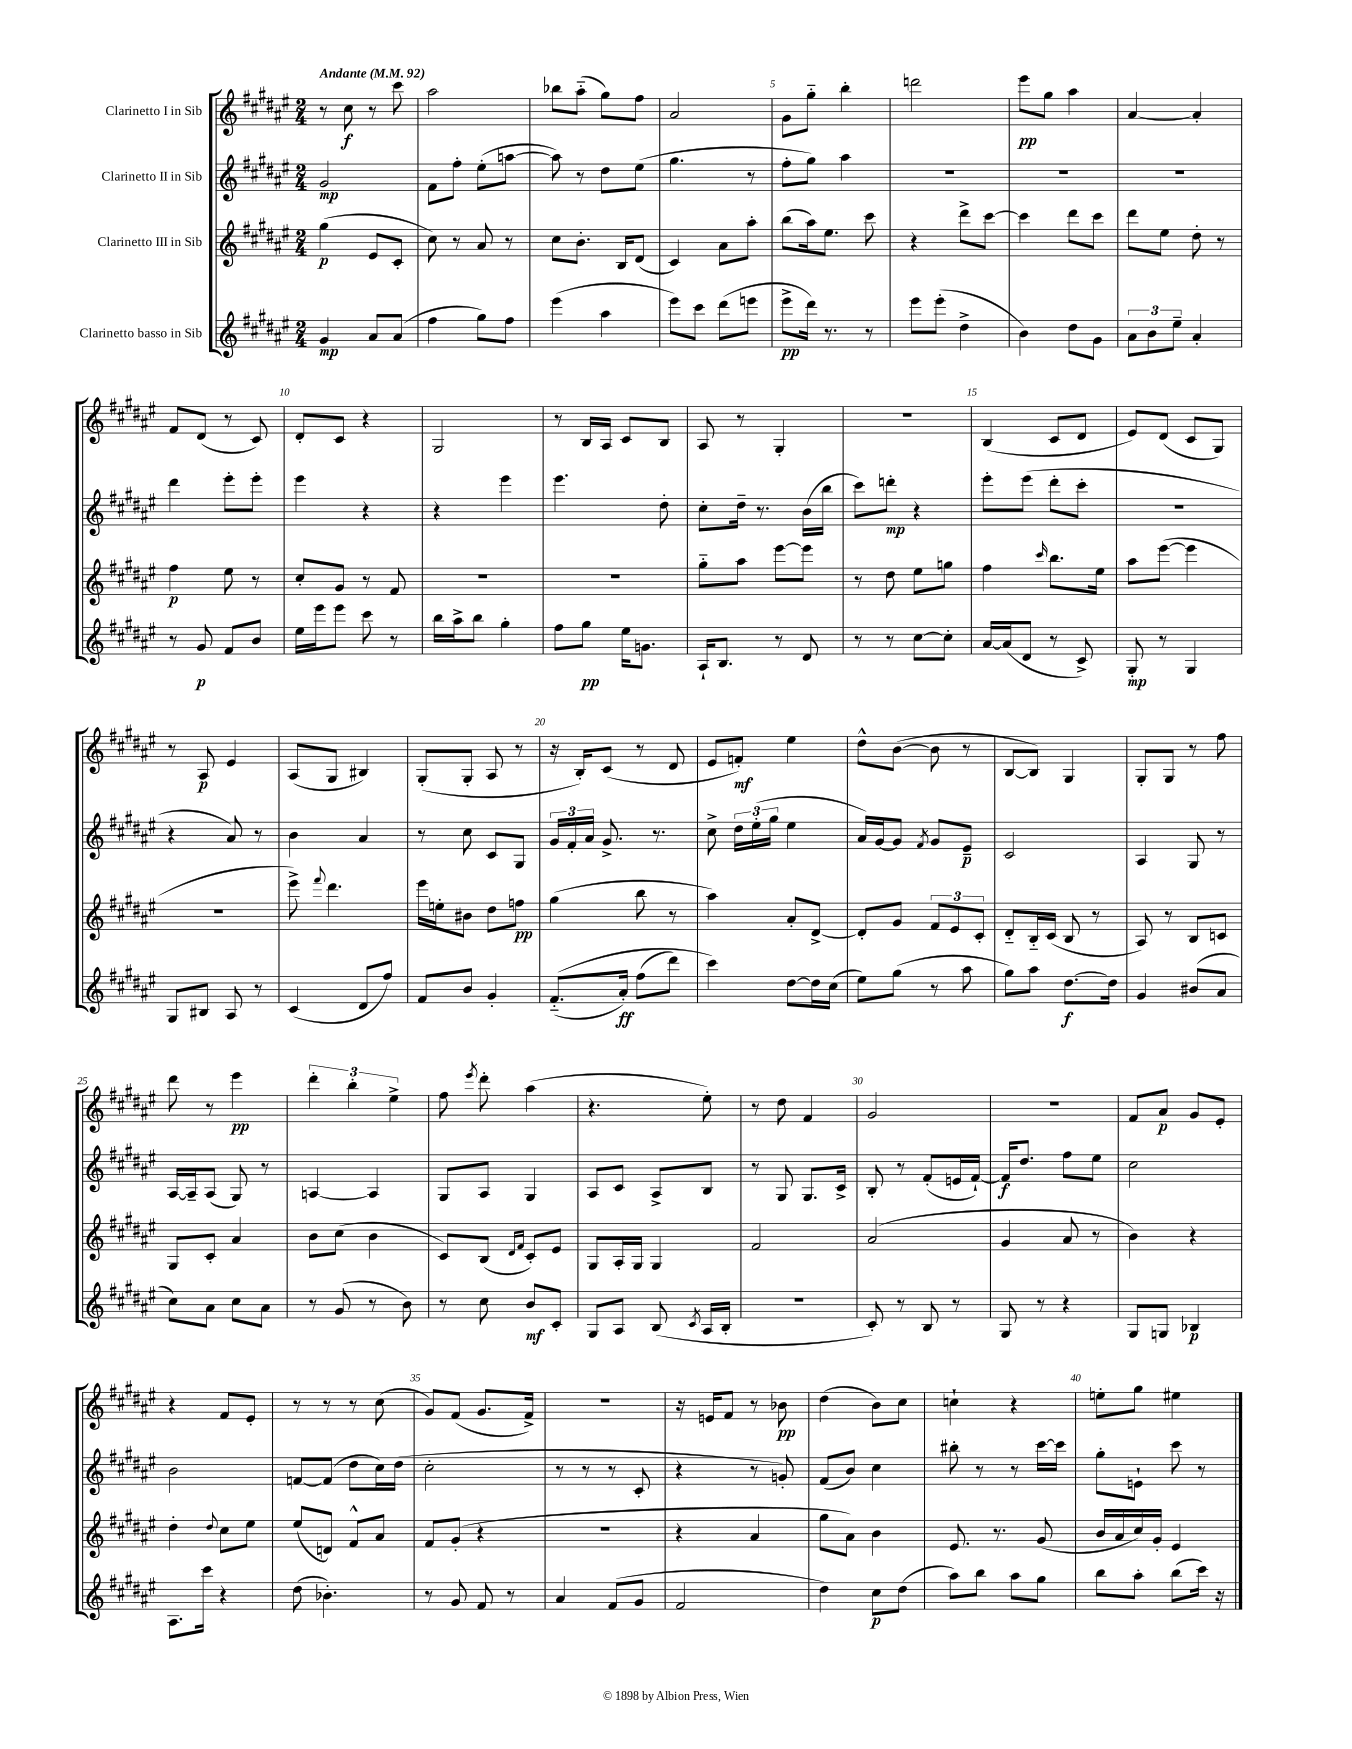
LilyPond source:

<<
\new StaffGroup <<
\new Staff = "s0" \with { instrumentName = "Clarinetto I in Sib" } {
    \clef treble \key fis \major \numericTimeSignature \time 2/4 \tempo "Andante" 4 = 92
    \autoBeamOff r8 cis''8\f r8 cis'''8 |
    ais''2 |
    bes''8[ ais''8]-_( gis''8[) fis''8] |
    ais'2 |
    gis'8[ gis''8]-_ b''4-. |
    d'''2 |
    eis'''8[\pp gis''8] ais''4 |
    ais'4~ ais'4-. |
    fis'8[ dis'8]( r8 cis'8) |
    dis'8[-. cis'8] r4 |
    gis2 |
    r8 b16[ ais16] cis'8[ b8] |
    ais8 r8 gis4-. |
    r2 |
    b4( cis'8[ dis'8] |
    eis'8[) dis'8]( cis'8[ gis8]) |
    r8 ais8\p eis'4 |
    ais8[( gis8] bis4) |
    gis8[-.( gis8]-. ais8 r8 |
    r16 b16[-.) cis'8]( r8 dis'8 |
    eis'8[ f'8]-.\mf) eis''4 |
    dis''8[-^ b'8]~( b'8 r8 |
    b8[~ b8]) gis4 |
    gis8[-. gis8] r8 fis''8 |
    dis'''8 r8 eis'''4\pp |
    \tuplet 3/2 { dis'''4-. b''4-. eis''4-> } |
    fis''8 \acciaccatura { eis'''8 } dis'''8-. ais''4( |
    r4. eis''8-.) |
    r8 dis''8 fis'4 |
    gis'2 |
    R2 |
    fis'8[ ais'8]\p gis'8[ eis'8]-. |
    r4 fis'8[ eis'8]-. |
    r8 r8 r8 cis''8( |
    gis'8[) fis'8]( gis'8.[ fis'16]->) |
    R2 |
    r16 e'16[ fis'8] r8 bes'8\pp |
    dis''4( b'8[) cis''8] |
    c''4-! r4 |
    e''8[-. gis''8] eis''4 \bar "|." |
}
\new Staff = "s1" \with { instrumentName = "Clarinetto II in Sib" } {
    \clef treble \key fis \major \numericTimeSignature \time 2/4
    \autoBeamOff gis'2\mp |
    fis'8[ fis''8]-. eis''8[-.( a''8]~ |
    a''8) r8 dis''8[ eis''8]( |
    gis''4. r8 |
    fis''8[-. gis''8]) ais''4 |
    R2 |
    R2 |
    R2 |
    dis'''4 eis'''8[-. eis'''8]-. |
    eis'''4 r4 |
    r4 eis'''4 |
    eis'''4. dis''8-. |
    cis''8[-. dis''16]-- r8. b'16[( b''16] |
    cis'''8[) d'''8]-.\mp r4 |
    eis'''8[-. eis'''8]( dis'''8[-. cis'''8]-. |
    R2 |
    r4 ais'8) r8 |
    b'4 ais'4 |
    r8 cis''8 cis'8[ gis8] |
    \tuplet 3/2 { gis'16[ fis'16-. ais'16] } gis'8.-> r8. |
    cis''8-> \tuplet 3/2 { dis''16[ eis''16-.( gis''16] } eis''4 |
    ais'16[) gis'16~ gis'8] \acciaccatura { fis'8 } gis'8[ eis'8]--\p |
    cis'2 |
    ais4 gis8 r8 |
    ais16[~ ais16-- ais8]( gis8) r8 |
    a4~ a4 |
    gis8[ ais8] gis4 |
    ais8[ cis'8] ais8[-> b8] |
    r8 gis8 gis8.[ cis'16]-> |
    b8-. r8 fis'8[-.( e'16 fis'16]~-!) |
    fis'16[\f dis''8.] fis''8[ eis''8] |
    cis''2 |
    b'2 |
    f'8[~ f'8]( dis''8[ cis''16) dis''16]( |
    cis''2-. |
    r8 r8 r8 cis'8-. |
    r4 r8 g'8-.) |
    fis'8[( b'8]) cis''4 |
    bis''8-. r8 r8 cis'''16[~ cis'''16] |
    gis''8[-. e'8]-! cis'''8 r8 \bar "|." |
}
\new Staff = "s2" \with { instrumentName = "Clarinetto III in Sib" } {
    \clef treble \key fis \major \numericTimeSignature \time 2/4
    \autoBeamOff gis''4\p( eis'8[ cis'8]-. |
    cis''8) r8 ais'8 r8 |
    cis''8[ b'8.]-. b16[ dis'8]( |
    cis'4) ais'8[ ais''8]-. |
    b''8[( ais''16) eis''8.] cis'''8 |
    r4 dis'''8[-> cis'''8]~ |
    cis'''4 dis'''8[ cis'''8] |
    dis'''8[ eis''8] dis''8-. r8 |
    fis''4\p eis''8 r8 |
    cis''8[-. gis'8] r8 fis'8 |
    R2 |
    R2 |
    gis''8[-_ ais''8] eis'''8[~ eis'''8] |
    r8 dis''8 eis''8[ g''8] |
    fis''4 \grace { cis'''16 } b''8.[ eis''16] |
    ais''8[ eis'''8]~( eis'''4 |
    R2 |
    eis'''8->) \appoggiatura { fis'''8 } dis'''4. |
    eis'''16[ e''16-. bis'8] dis''8[ f''8]\pp |
    gis''4( b''8 r8 |
    ais''4) ais'8[-. dis'8]~-> |
    dis'8[-. gis'8] \tuplet 3/2 { fis'8[ eis'8 cis'8]-. } |
    dis'8[-_ b16-_ cis'16]( b8 r8 |
    ais8) r8 b8[ c'8] |
    gis8[ cis'8]-. ais'4 |
    b'8[ cis''8]( b'4 |
    cis'8[) b8]( \grace { dis'16[ fis'16] } cis'8[-.) eis'8] |
    gis8[ ais16-. gis16] gis4 |
    fis'2 |
    ais'2( |
    gis'4 ais'8 r8 |
    b'4) r4 |
    dis''4-. \appoggiatura { dis''8 } cis''8[ eis''8] |
    eis''8[( d'8]) fis'8[-^ ais'8] |
    fis'8[ gis'8]-.( r4 |
    R2 |
    r4 ais'4 |
    gis''8[ ais'8]) b'4 |
    eis'8. r8. gis'8( |
    b'16[ ais'16 cis''16) gis'16]-. eis'4 \bar "|." |
}
\new Staff = "s3" \with { instrumentName = "Clarinetto basso in Sib" } {
    \clef treble \key fis \major \numericTimeSignature \time 2/4
    \autoBeamOff gis'4\mp ais'8[ ais'8]( |
    fis''4 gis''8[) fis''8] |
    eis'''4( ais''4 |
    eis'''8[) cis'''8] dis'''8[( e'''8] |
    eis'''8[->\pp dis'''16]) r8. r8 |
    eis'''8[ eis'''8]-.( dis''4-> |
    b'4) dis''8[ gis'8] |
    \tuplet 3/2 { ais'8[ b'8 eis''8]-- } ais'4-. |
    r8 gis'8\p fis'8[ b'8] |
    eis''16[ eis'''16 eis'''8] cis'''8 r8 |
    b''16[ ais''16-> b''8] gis''4-. |
    fis''8[ gis''8]\pp eis''16[ g'8.] |
    ais16[-! b8.] r8 dis'8 |
    r8 r8 cis''8[~ cis''8]-. |
    ais'16[~ ais'16( dis'8] r8 cis'8->) |
    gis8-.\mp r8 gis4 |
    gis8[ bis8] ais8 r8 |
    cis'4( dis'8[ fis''8]) |
    fis'8[ b'8] gis'4-. |
    fis'8.[-_(\( ais'16]-.\ff) fis''8[( dis'''8]) |
    cis'''4\) dis''8[~ dis''16 cis''16]( |
    eis''8[) gis''8]( r8 ais''8 |
    gis''8[) ais''8] dis''8.[~\f dis''16] |
    gis'4 bis'8[( ais'8] |
    cis''8[) ais'8] cis''8[ ais'8] |
    r8 gis'8( r8 b'8) |
    r8 cis''8 b'8[\mf cis'8]-. |
    gis8[ ais8] b8( \acciaccatura { cis'8 } ais16[ b16]-. |
    R2 |
    cis'8-.) r8 b8 r8 |
    gis8 r8 r4 |
    gis8[ g8] bes4\p |
    ais8.[ cis'''16] r4 |
    dis''8( bes'4.-.) |
    r8 gis'8 fis'8 r8 |
    ais'4 fis'8[( gis'8] |
    fis'2 |
    dis''4) cis''8[\p dis''8]( |
    ais''8[) b''8] ais''8[ gis''8] |
    b''8[ ais''8]-. b''8[( cis'''16]) r16 \bar "|." |
}
>>
>>
\layout { \context { \Score \override BarNumber.break-visibility = ##(#f #t #t) barNumberVisibility = #(every-nth-bar-number-visible 5) } }
